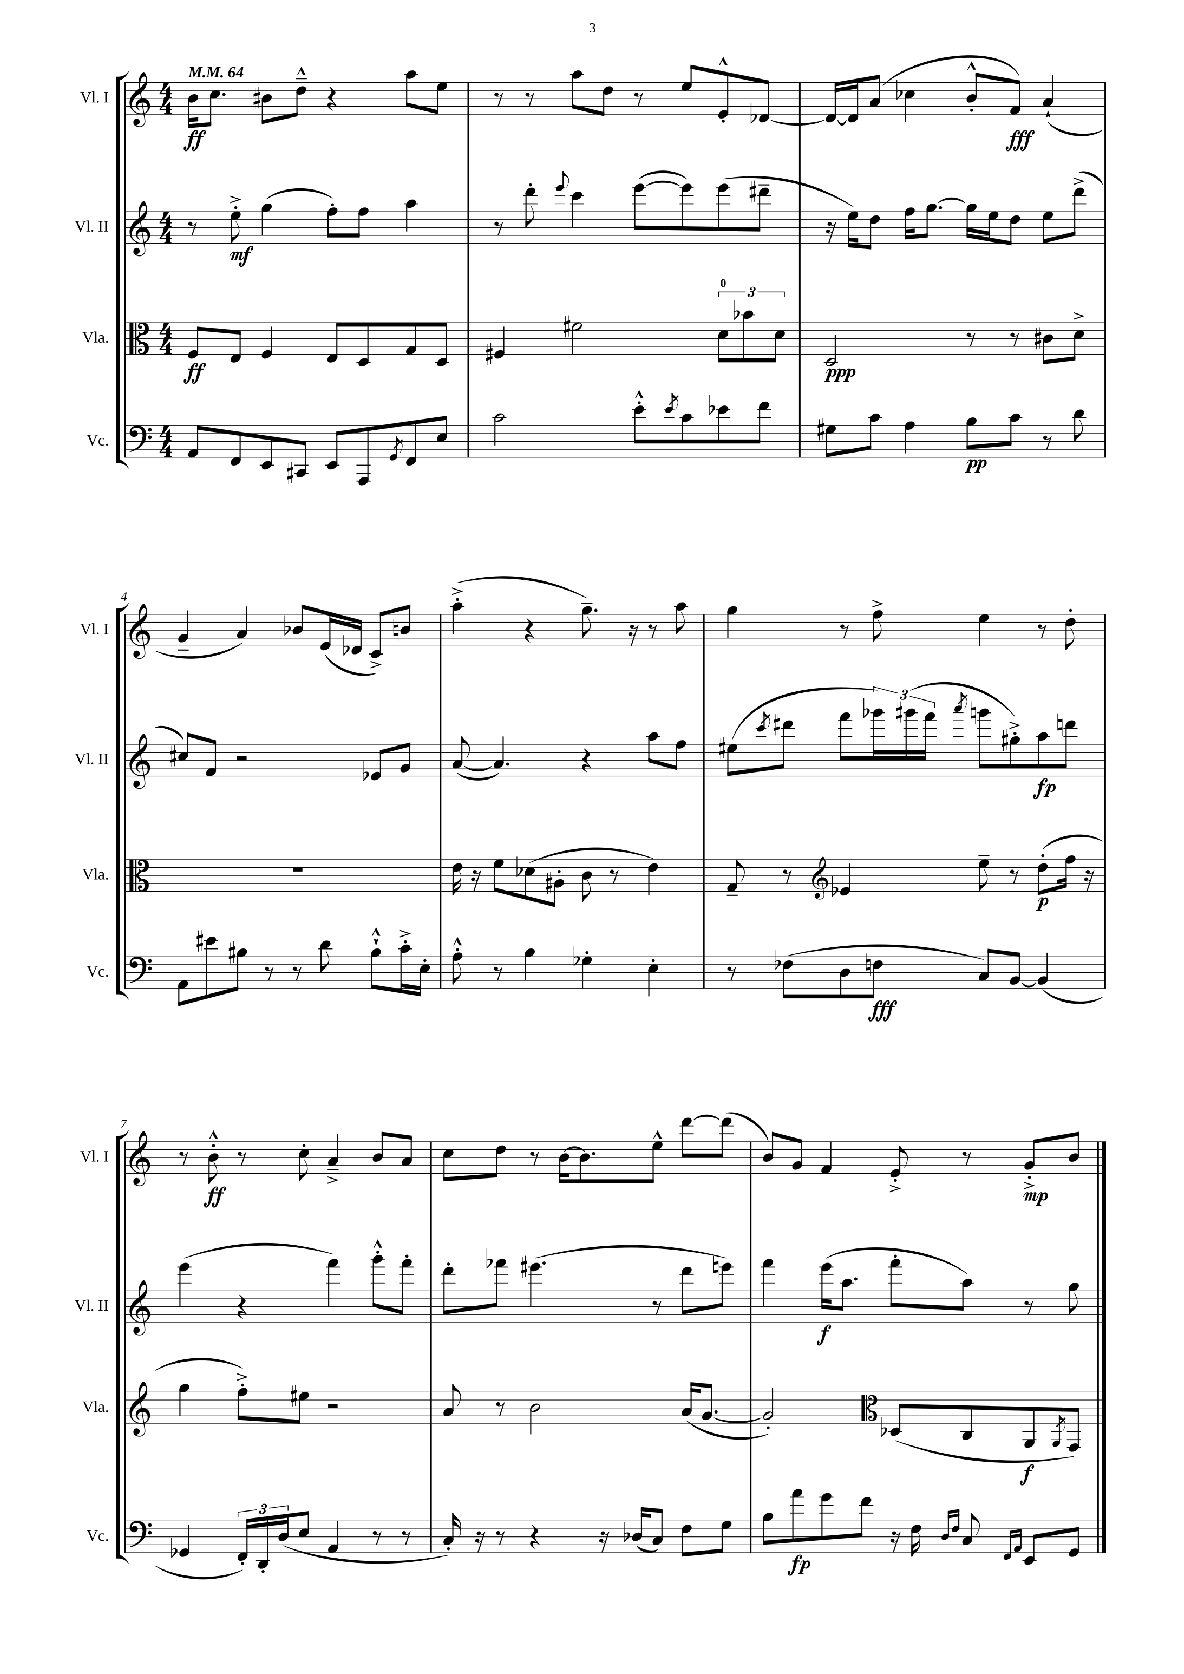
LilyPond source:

<<
\new StaffGroup <<
\new Staff = "s0" \with { instrumentName = "Vl. I" shortInstrumentName = "Vl. I" } {
    \clef treble \key c \major \numericTimeSignature \time 4/4 \tempo 4 = 64
    b'16\ff c''8. bis'8 d''8---^ r4 a''8 e''8 |
    r8 r8 a''8 d''8 r8 e''8 e'8-.-^ des'8~ |
    des'16~ des'16 a'8( ces''4 b'8-.-^ f'8\fff) a'4-!( |
    g'4-- a'4) bes'8 e'16( des'16 c'8->) b'8 |
    a''4-.->( r4 g''8.--) r16 r8 a''8 |
    g''4 r8 f''8-> e''4 r8 d''8-. |
    r8 b'8-.-^\ff r8 c''8-. a'4---> b'8 a'8 |
    c''8 d''8 r8 b'16~ b'8. e''8-^ d'''8~ d'''8( |
    b'8) g'8 f'4 e'8-.-> r8 g'8-.->\mp b'8 \bar "|." |
}
\new Staff = "s1" \with { instrumentName = "Vl. II" shortInstrumentName = "Vl. II" } {
    \clef treble \key c \major \numericTimeSignature \time 4/4
    r8 e''8-.->\mf g''4( f''8-.) f''8 a''4 |
    r8 d'''8-. \appoggiatura { e'''8 } c'''4 e'''8~( e'''8) e'''8( dis'''8-- |
    r16 e''16) d''8 f''16 g''8.~ g''16 e''16 d''8 e''8 d'''8->( |
    cis''8) f'8 r2 ees'8 g'8 |
    a'8~( a'4.) r4 a''8 f''8 |
    eis''8( \acciaccatura { c'''8 } dis'''8 f'''8 \tuplet 3/2 { ges'''16) gis'''16( f'''16 } \acciaccatura { a'''8 } g'''8 gis''8-.->) a''8\fp d'''8 |
    e'''4( r4 f'''4) g'''8-.-^ f'''8-. |
    d'''8-. fes'''8 eis'''4.( r8 d'''8 e'''8) |
    f'''4 e'''16\f( a''8. f'''8-. a''8) r8 g''8 \bar "|." |
}
\new Staff = "s2" \with { instrumentName = "Vla." shortInstrumentName = "Vla." } {
    \clef alto \key c \major \numericTimeSignature \time 4/4
    f8\ff e8 f4 e8 d8 g8 d8 |
    fis4 fis'2 \tuplet 3/2 { d'8-0 bes'8 d'8 } |
    d2\ppp r8 r8 cis'8 d'8-> |
    R1 |
    e'16 r16 f'8 des'8( ais8-. c'8 r8 e'4) |
    g8-- r8 \clef treble ees'4 e''8-- r8 d''8-.\p( f''16 r16 |
    g''4 f''8-.->) eis''8 r2 |
    a'8 r8 b'2 a'16( g'8.~ |
    g'2-.) \clef alto des8( c8 a,8\f \acciaccatura { a,8 } g,8) \bar "|." |
}
\new Staff = "s3" \with { instrumentName = "Vc." shortInstrumentName = "Vc." } {
    \clef bass \key c \major \numericTimeSignature \time 4/4
    a,8 f,8 e,8 cis,8 e,8 a,,8 \acciaccatura { g,8 } f,8 e8 |
    c'2 e'8-.-^ \acciaccatura { e'8 } c'8 ees'8 f'8 |
    gis8 c'8 a4 b8\pp c'8 r8 d'8 |
    a,8 eis'8 bis8 r8 r8 d'8 bis8-!-^ c'16-.-> e16-. |
    a8-.-^ r8 b4 ges4-. e4-. |
    r8 fes8( d8 f8\fff c8) b,8~ b,4( |
    ges,4 \tuplet 3/2 { f,16-.) d,16-. d16( } e8 a,4 r8 r8 |
    c16-.) r16 r8 r4 r16 des16( c8) f8 g8 |
    b8 a'8\fp g'8 f'8 r16 f16 \grace { d16 f16 } c8 \grace { f,16 a,16 } e,8 g,8 \bar "|." |
}
>>
>>
